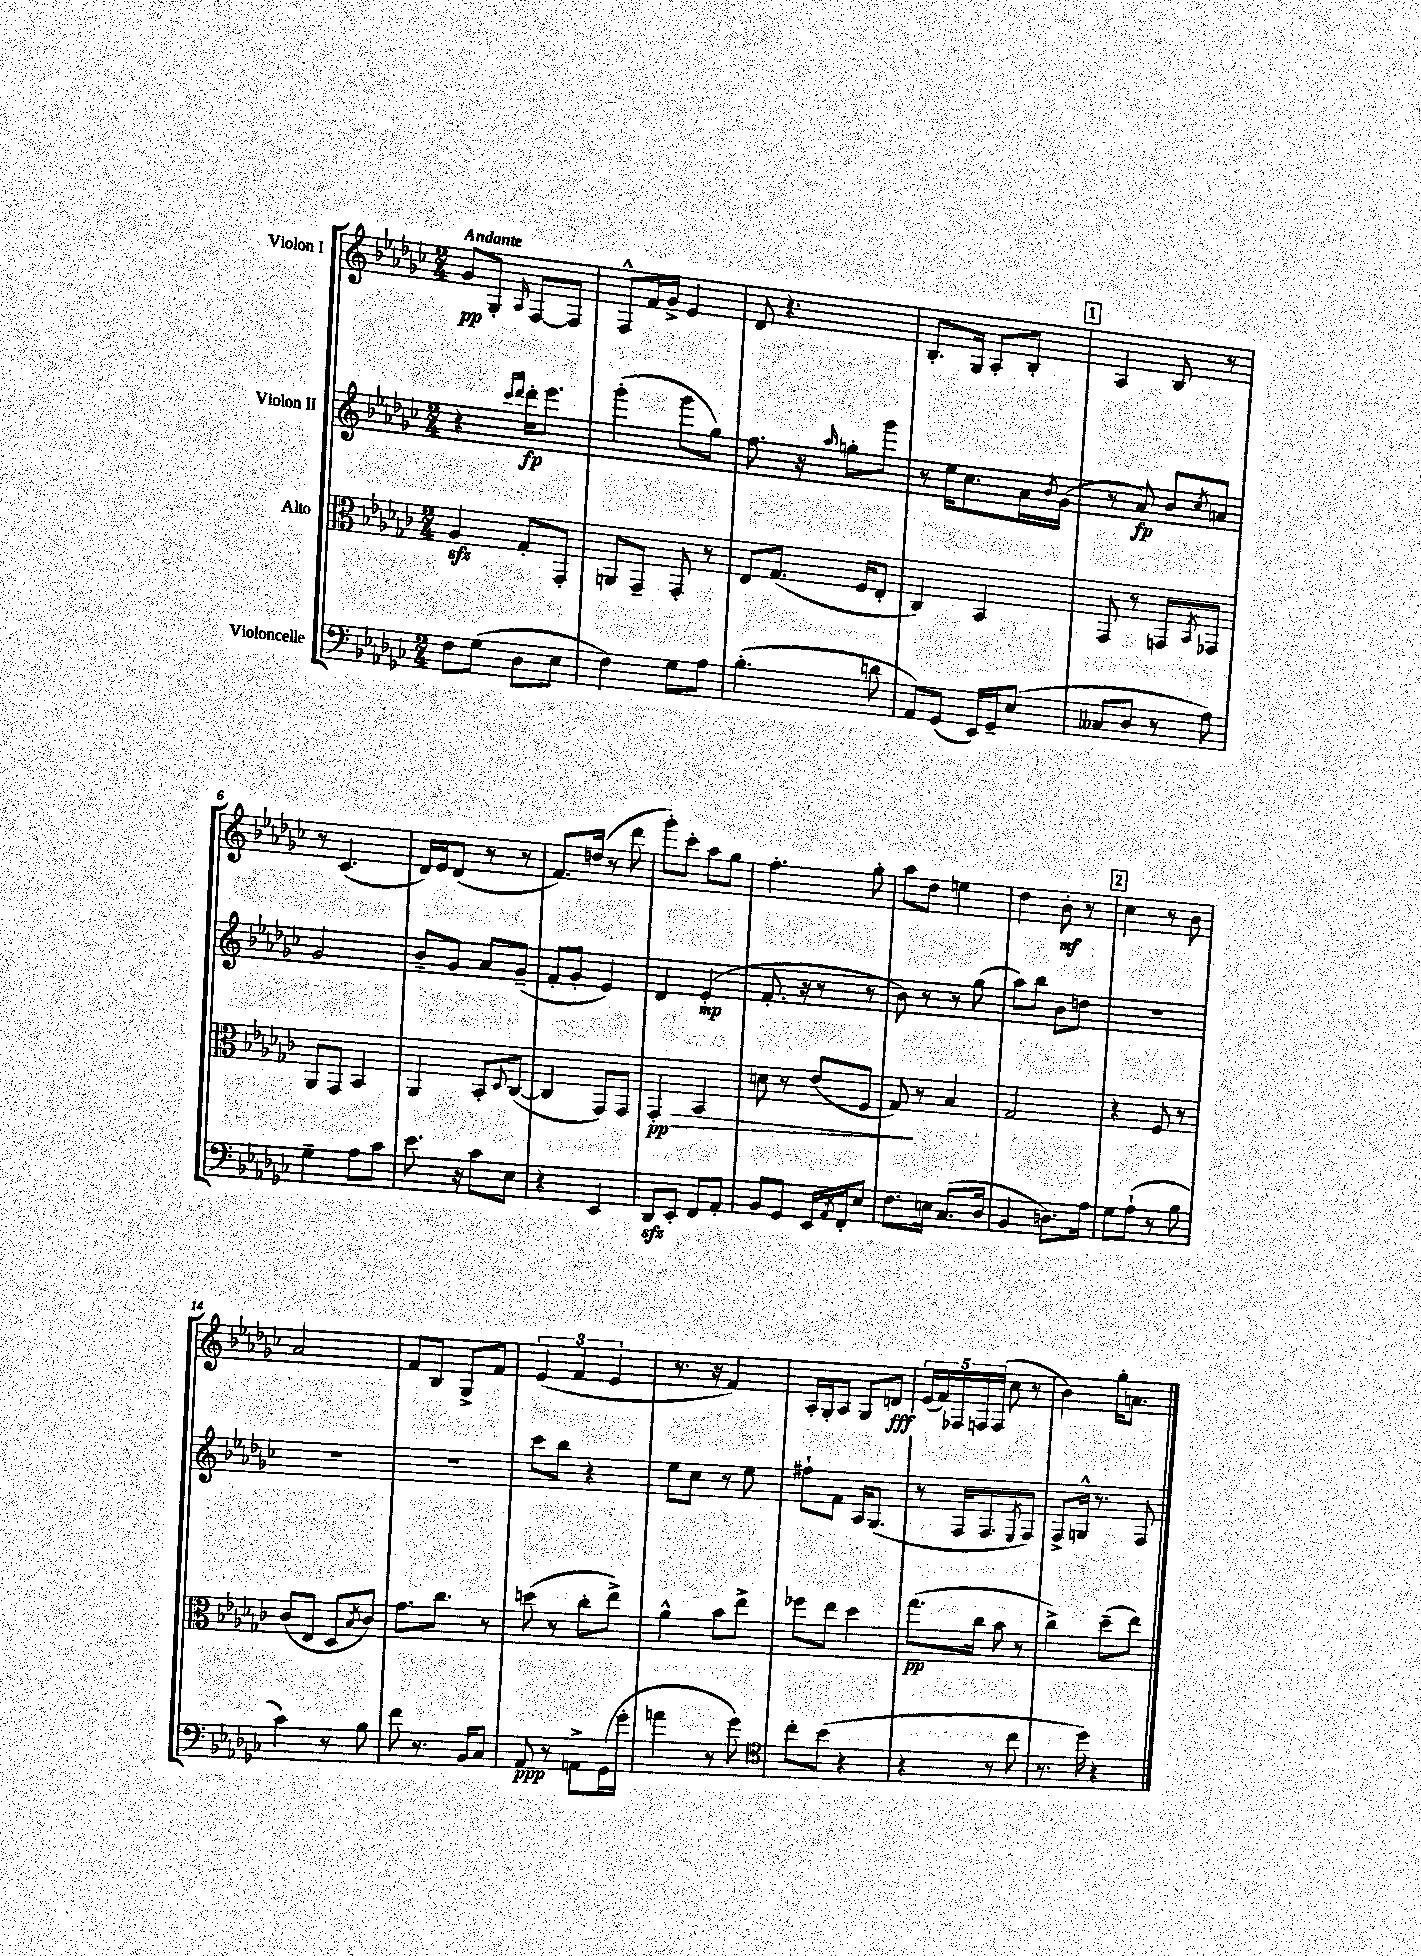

**kern	**dynam	**kern	**dynam	**kern	**dynam	**kern	**dynam
*part4	*part4	*part3	*part3	*part2	*part2	*part1	*part1
*staff4	*staff4	*staff3	*staff3	*staff2	*staff2	*staff1	*staff1
*I"Violoncelle	*	*I"Alto	*	*I"Violon II	*	*I"Violon I	*
*clefF4	*	*clefC3	*	*clefG2	*	*clefG2	*
*k[b-e-a-d-g-c-]	*	*k[b-e-a-d-g-c-]	*	*k[b-e-a-d-g-c-]	*	*k[b-e-a-d-g-c-]	*
*M2/4	*	*M2/4	*	*M2/4	*	*M2/4	*
=1	=1	=1	=1	=1	=1	=1	=1
!	!	!	!	!	!	!LO:TX:a:B:t=Andante	!
8F\L	.	4A-zz/	.	4r	.	8g-/L	pp
(8G-\J	.	.	.	.	.	8G-'/J	.
.	.	.	.	16qqccc-/LL	.	.	.
.	.	.	.	16qqddd-/JJ	.	16qqA-/	.
8D-\L	.	8G-'/L	.	16ddd-'\KL	fp	[8F/L	.
.	.	.	.	8.eee-\J	.	.	.
8E-\J	.	8GG-'/J	.	.	.	8F/J]	.
=2	=2	=2	=2	=2	=2	=2	=2
4F\)	.	8AAn/L	.	(4ggg-'\	.	8F^^/L	.
.	.	8GG-~/J	.	.	.	16f/L	.
.	.	.	.	.	.	16g-^/JJ	.
8G-\L	.	8GG-'/	.	8ggg-\L	.	4e-/	.
8A-\J	.	8r	.	8gg-\J)	.	.	.
=3	=3	=3	=3	=3	=3	=3	=3
(4.B-'\	.	8E-/L	.	8.ff\	.	8d-/	.
.	.	(8.G-/J	.	.	.	4.r	.
.	.	.	.	16r	.	.	.
.	.	.	.	16qqaa-/	.	.	.
.	.	.	.	8ggn'\L	.	.	.
.	.	16F/KL	.	.	.	.	.
8dn\	.	8E-'/J	.	8ggg-\J	.	.	.
=4	=4	=4	=4	=4	=4	=4	=4
8AA-/L)	.	4C-/)	.	8r	.	8.B-'/L	.
(8GG-/J	.	.	.	16ee-\KL	.	.	.
.	.	.	.	8.cc-\	.	16G-/Jk	.
16EE-/LL)	.	4BB-/	.	.	.	8A-'/L	.
16GG-~/J	.	.	.	.	.	.	.
(8E-/J	.	.	.	16a-\L	.	8B-'/J	.
.	.	.	.	8qb-/	.	.	.
.	.	.	.	(16g-\JJ	.	.	.
!!LO:REH:place=s1:t=1
=5	=5	=5	=5	=5	=5	=5	=5
8C--X/L	.	8GG-/	.	8r	.	4A-/	.
8D-/J	.	8r	.	8a-/)	fp	.	.
8r	.	8GGn/L	.	8b-/L	.	8B-/	.
.	.	8qBB-/	.	8qcc-/	.	.	.
8A-\)	.	8GG-X/J	.	8an/J	.	8r	.
!!LO:LB:g=z
=6	=6	=6	=6	=6	=6	=6	=6
4G-~\	.	8AA-/L	.	2g-/	.	8r	.
.	.	8GG-/J	.	.	.	(4.c-/	.
8A-\L	.	4BB-/	.	.	.	.	.
8c-\J	.	.	.	.	.	.	.
=7	=7	=7	=7	=7	=7	=7	=7
8.e-\	.	4AA-/	.	8b-~/L	.	16d-/LL)	.
.	.	.	.	.	.	16e-/J	.
.	.	.	.	8g-/J	.	(8d-/J	.
16r	.	.	.	.	.	.	.
8c-\L	.	8BB-'/L	.	8a-/L	.	8r	.
.	.	8qqD-/	.	.	.	.	.
8E-\J	.	([8C-/J	.	(8g-~/J	.	8r	.
=8	=8	=8	=8	=8	=8	=8	=8
4r	.	4C-/]	.	8f'/L	.	8.f/L)	.
.	.	.	.	8g-'/J	.	.	.
.	.	.	.	.	.	(16ddn/Jk	.
4EE-/	.	8GG-/L)	.	4e-/)	.	8r	.
.	.	8GG-/J	.	.	.	8ddd-\	.
=9	=9	=9	=9	=9	=9	=9	=9
!	!	!	!LO:HP:b	!	!	!	!
8DD-zz/L	.	4GG-'/	> pp	4d-/	.	8ggg-'\L)	.
8EE-'/J	.	.	.	.	.	8ccc-'\J	.
8FF/L	.	4BB-/	.	(4e-'/	mp	8aa-\L	.
8AA-'/J	.	.	.	.	.	8gg-\J	.
=10	=10	=10	=10	=10	=10	=10	=10
8BB-/L	.	8dn\	.	8.f'/	.	4.ff'\	.
8GG-/J	.	8r	.	.	.	.	.
.	.	.	.	16r	.	.	.
16EE-/LL	.	(8e-/L	.	8r	.	.	.
8qAA-/	.	.	.	.	.	.	.
16FF'/J	.	.	.	.	.	.	.
8E-/J	.	8F/J	.	8r	.	8gg-'\	.
=11	=11	=11	=11	=11	=11	=11	=11
8.F\L	.	8G-/)	.	8b-\)	.	8aa-\L	.
.	.	8r	]	8r	.	8dd-\J	.
16En\Jk	.	.	.	.	.	.	.
(8.C-/L	.	4B-/	.	8r	.	4een\	.
.	.	.	.	(8gg-\	.	.	.
16D-/Jk	.	.	.	.	.	.	.
=12	=12	=12	=12	=12	=12	=12	=12
4BB-/	.	2G-/	.	8aa-\L)	.	4dd-\	.
.	.	.	.	8bb-\J	.	.	.
8.Dn\L)	.	.	.	8b-\L	.	8b-'\	mf
.	.	.	.	8ddn\J	.	8r	.
16A-\Jk	.	.	.	.	.	.	.
!!LO:REH:place=s1:t=2
=13	=13	=13	=13	=13	=13	=13	=13
8G-\L	.	4r	.	2r	.	4cc-\	.
(8A-`\J	.	.	.	.	.	.	.
8r	.	8F/	.	.	.	8r	.
8B-\	.	8r	.	.	.	8b-\	.
!!LO:LB:g=z
=14	=14	=14	=14	=14	=14	=14	=14
4c-\)	.	(8c-/L	.	2r	.	2a-/	.
.	.	8E-/J	.	.	.	.	.
8r	.	8D-/L	.	.	.	.	.
.	.	8qB-/	.	.	.	.	.
8B-\	.	8c-/J)	.	.	.	.	.
=15	=15	=15	=15	=15	=15	=15	=15
8f\	.	8.g-\L	.	2r	.	8f/L	.
8.r	.	.	.	.	.	8B-/J	.
.	.	8.cc-\J	.	.	.	.	.
.	.	.	.	.	.	8G-^/L	.
16BB-/KL	.	.	.	.	.	.	.
8C-/J	.	8r	.	.	.	8f/J	.
=16	=16	=16	=16	=16	=16	=16	=16
8AA-/	ppp	(8ddn\	.	8ccc-\L	.	(6e-/	.
8r	.	8r	.	8bb-\J	.	.	.
.	.	.	.	.	.	6f/	.
8AAn^\L	.	8cc-'\L	.	4r	.	.	.
.	.	.	.	.	.	6e-/	.
(16GG-\L	.	8ee-^\J)	.	.	.	.	.
16g-'\JJ	.	.	.	.	.	.	.
=17	=17	=17	=17	=17	=17	=17	=17
4an\	.	4a-^^\	.	8ee-\L	.	8.r	.
.	.	.	.	8cc-\J	.	.	.
.	.	.	.	.	.	16r	.
8r	.	8b-\L	.	8r	.	4f/)	.
8g-\)	.	8ee-^\J	.	8ee-\	.	.	.
=18	=18	=18	=18	=18	=18	=18	=18
*clefC4	*	*	*	*	*	*	*
8cc-'\L	.	8ff-X\L	.	8ff#X`\L	.	16A-'/LL	.
.	.	.	.	.	.	16G-'/J	.
(8b-\J	.	8ee-\J	.	8f\J	.	8A-/J	.
4r	.	4dd-\	.	16A-/KL	.	8G-/L	.
.	.	.	.	(8.G-/J	.	.	.
.	.	.	.	.	.	8dn/J	fff
=19	=19	=19	=19	=19	=19	=19	=19
4r	.	(8.gg-\L	pp	8r	.	(20e-/LL	.
.	.	.	.	.	.	20f/)	.
.	.	.	.	.	.	20F-X/	.
.	.	.	.	16F/KL	.	.	.
.	.	.	.	.	.	20Fn/	.
.	.	16cc-\Jk	.	8.F/	.	.	.
.	.	.	.	.	.	(20F/JJ	.
8r	.	8b-\	.	.	.	8cc-\	.
.	.	.	.	8qE-/	.	.	.
8cc-\	.	8r	.	8F/J)	.	8r	.
=20	=20	=20	=20	=20	=20	=20	=20
8.r	.	4cc-^\)	.	8F^/L	.	4b-\)	.
.	.	.	.	16Gn^^/Jk	.	.	.
16dd-\)	.	.	.	8.r	.	.	.
4r	.	(8dd-~\L	.	.	.	16gg-'\KL	.
.	.	.	.	.	.	8.an\J	.
.	.	8ee-\J)	.	8F/	.	.	.
==	==	==	==	==	==	==	==
*-	*-	*-	*-	*-	*-	*-	*-
